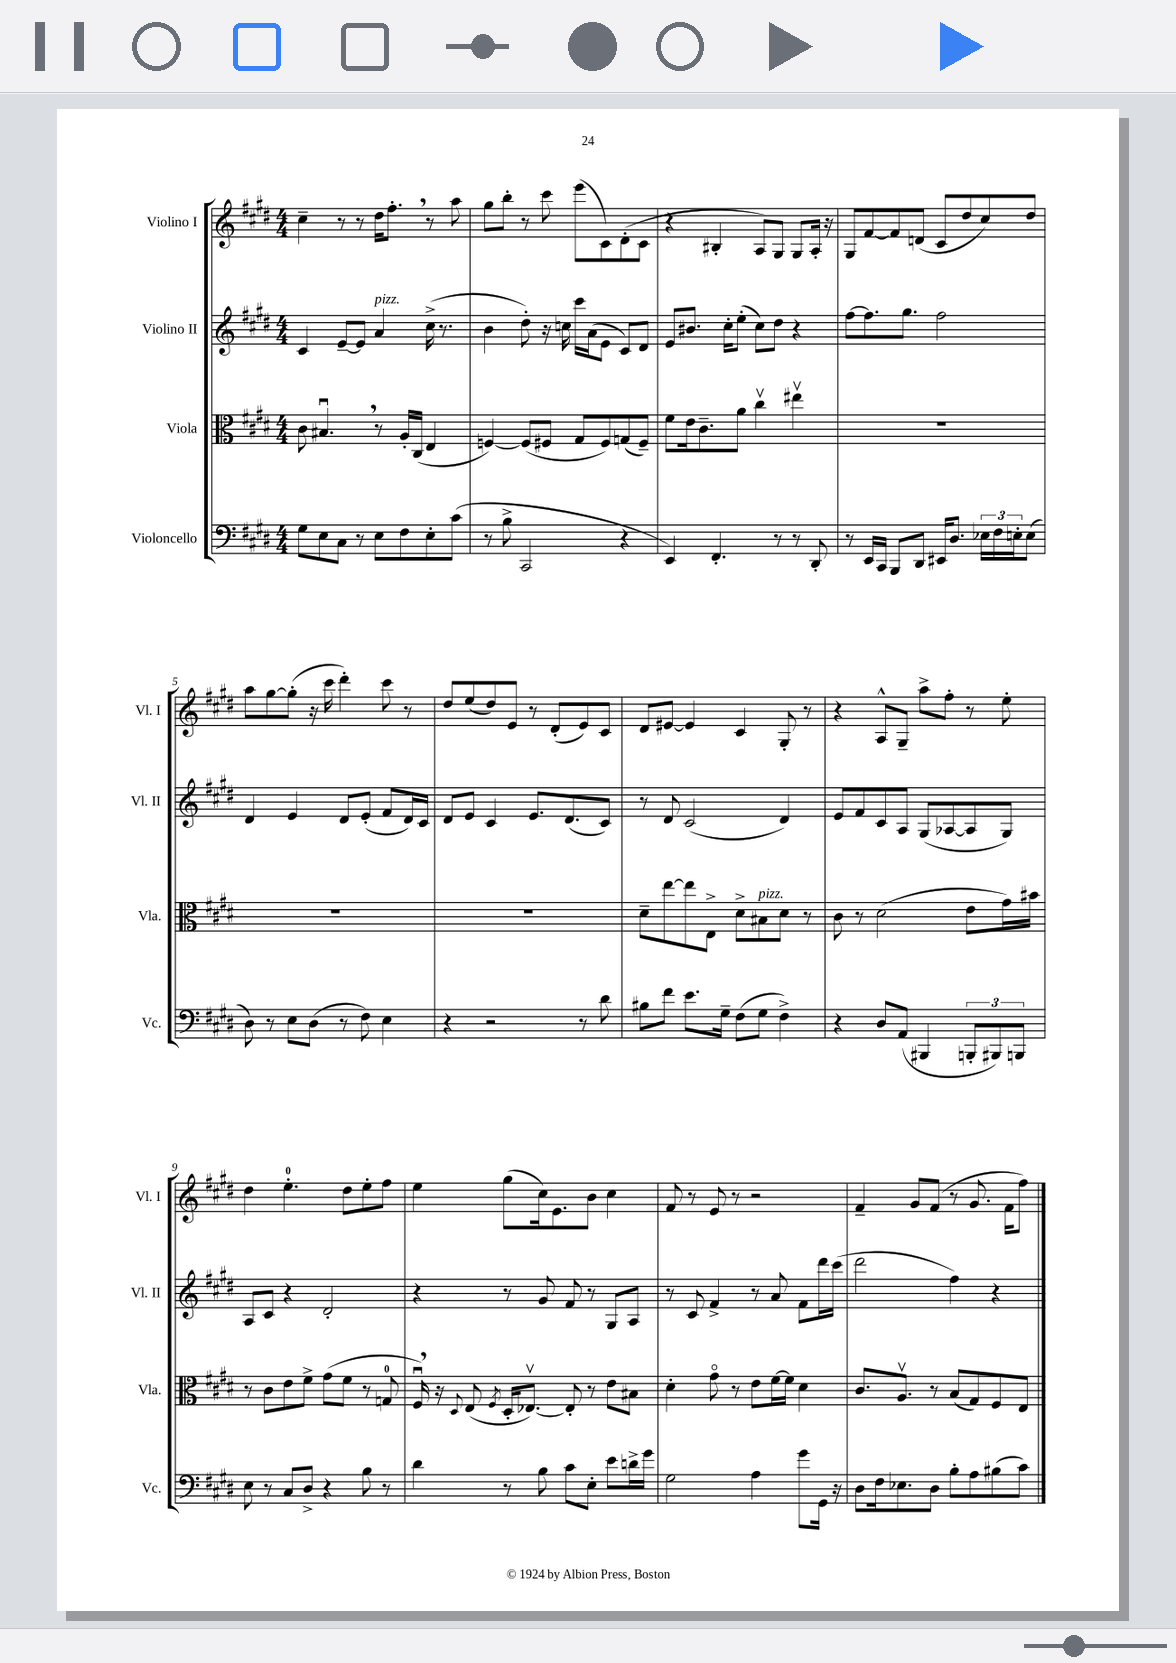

**kern	**kern	**kern	**kern
*staff4	*staff3	*staff2	*staff1
*clefF4	*clefC3	*clefG2	*clefG2
*k[f#c#g#d#]	*k[f#c#g#d#]	*k[f#c#g#d#]	*k[f#c#g#d#]
*M4/4	*M4/4	*M4/4	*M4/4
8G#	8c#	4c#	4cc#~
8E	4.B#u	.	.
8C#	.	[8e~	8r
8r	.	8e]	8r
8E	8r	4a	16dd#
.	.	.	8.ff#'
8F#	16A'	.	.
.	(16C#	.	.
8E'	4E	(16cc#^	8r
.	.	8.r	.
(8c#	.	.	8aa
=	=	=	=
8r	[4F)	4b	8gg#
8B^	.	.	8bb'
2CC#	(8F]	8dd#')	8r
.	8F#	16r	8ccc#
.	.	16cc	.
.	8G#	16ccc#	(8eee
.	.	(16a	.
.	8F#)	8e	8c#)
4r	(8G	8c#)	(8d#'
.	8F#~)	8d#	8c#
=	=	=	=
4EE)	8f#	8e	4r
.	16e	8.b#	.
.	8.c#~	.	.
4.FF#'	.	.	4B#'
.	.	16cc#'	.
.	8a	(8ee'	.
.	4cc#v	8cc#)	8A)
8r	.	8dd#	8G#
8r	4ee#v	4r	8G#
8DD#'	.	.	16A'
.	.	.	16r
=	=	=	=
8r	1r	[8ff#	8G#
16EE	.	8.ff#]	[8f#
16CC#	.	.	.
8BBB	.	.	8f#]
.	.	8.gg#	.
8DD#	.	.	(8d
16EE#	.	2ff#	8c#
8.D#	.	.	.
.	.	.	8dd#
24E-	.	.	8cc#)
24F#	.	.	.
24E'	.	.	.
(8E	.	.	8dd#
=	=	=	=
8D#)	1r	4d#	8aa
8r	.	.	[8gg#
8E	.	4e	(8gg#']
(8D#	.	.	16r
.	.	.	16ccc#
8r	.	8d#	4ddd#')
8F#)	.	(8e'	.
4E	.	8f#	8ccc#
.	.	16d#)	8r
.	.	16c#	.
=	=	=	=
4r	1r	8d#	8dd#
.	.	8e	(8ee
2r	.	4c#	8dd#)
.	.	.	8e
.	.	8.e	8r
.	.	.	(8d#'
.	.	(8.d#	.
8r	.	.	8e)
8d#	.	8c#)	8c#
=	=	=	=
8B#	8d#~	8r	8d#
8f#	[8ee	8d#	[8e#
8.e	8ee]	(2c#	4e#]
.	8E^	.	.
16G#~	.	.	.
(8F#	8d#^	.	4c#
8G#	8B#	.	.
4F#^)	8d#	4d#)	8G#'
.	8r	.	8r
=	=	=	=
4r	8c#	8e	4r
.	8r	8f#	.
8D#	(2d#	8c#	8A^^
(8AA	.	8A	8G#~
4BBB#	.	(8G#	8aa^
.	.	[8A-	8ff#'
12BBB'	8e	8A-]	8r
12BBB#)	.	.	.
.	16g#)	8G#)	8ee'
12BBB	.	.	.
.	16b#	.	.
=	=	=	=
8E	8r	8A	4dd#
8r	8c#	8c#	.
8C#	8e	4r	4.ee'
8D#^	8f#^	.	.
4r	(8g#	2d#'	.
.	8f#	.	8dd#
8B	8r	.	8ee'
8r	8G	.	8ff#
=	=	=	=
4d#	16F#u)	4r	4ee
.	16r	.	.
.	8qqD#	.	.
.	(8E	.	.
.	8qF#	.	.
8r	16D#'	8r	(8gg#
.	[8.E-v)	.	.
8B	.	8g#	16cc#)
.	.	.	8.e
8c#	8E-']	8f#	.
8E'	8r	8r	8b
8e	8e	8G#	4cc#
16d^	8B#	8A	.
16g#	.	.	.
=	=	=	=
2G#	4d#'	8r	8f#
.	.	8c#	8r
.	8g#o	4f#^	8e
.	8r	.	8r
4A	8e	8r	2r
.	[16f#	8a	.
.	16f#]	.	.
8g#	4d#	8f#	.
16GG#	.	16ddd#	.
16r	.	(16ccc#	.
=	=	=	=
8D#	8.c#	2ddd#	4f#~
16F#	.	.	.
8.E-	8.Av	.	.
.	.	.	8g#
8D#	8r	.	(8f#
8B'	(8B	4ff#)	8r
8A	8G#)	.	8.g#
(8B#	8F#	4r	.
.	.	.	16f#
8c#)	8E	.	8ff#)
==	==	==	==
*-	*-	*-	*-
